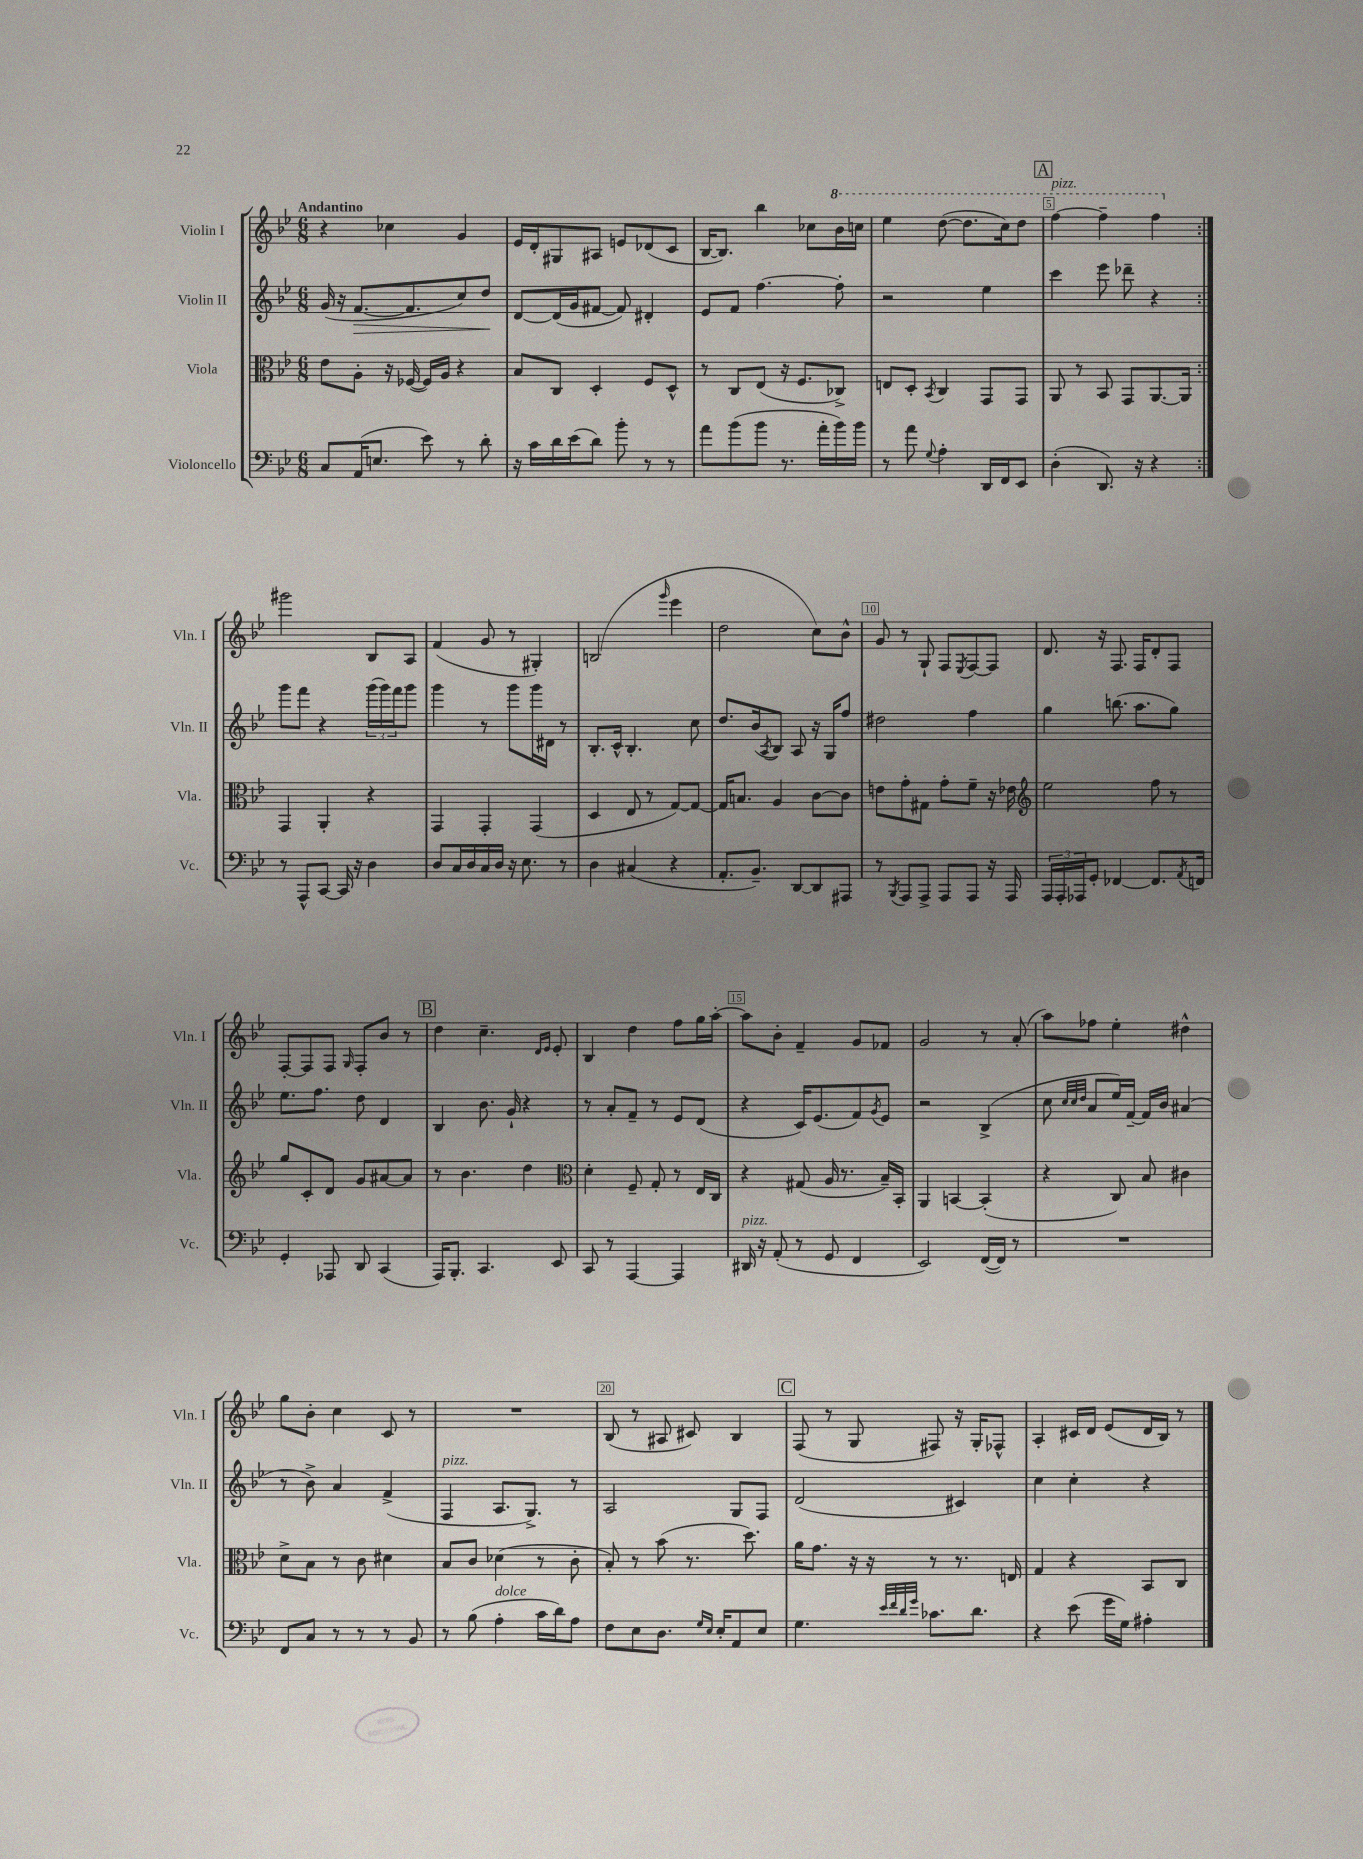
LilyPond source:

<<
\new StaffGroup <<
\new Staff = "s0" \with { instrumentName = "Violin I" shortInstrumentName = "Vln. I" } {
    \clef treble \key bes \major \numericTimeSignature \time 6/8 \tempo "Andantino"
    \repeat volta 2 { r4 ces''4 g'4 |
    ees'16 d'16-. gis8 ais8 e'8 des'8( c'8 |
    bes16~ bes8.) bes''4 ces''8 \ottava #1 bes''16 c'''!16 |
    ees'''4 d'''8~( d'''8. c'''16) d'''8 |
    \mark \markup { \box "A" } f'''4~^\markup { \italic "pizz." } f'''4-- f'''4 \ottava #0 | }
    gis'''2 bes8 a8 |
    f'4( g'8 r8 gis4-.) |
    b2( \grace { g'''16 } ees'''4 |
    d''2 c''8) bes'8-^ |
    g'8 r8 g8-! f8 \acciaccatura { ees8 } f8~ f8 |
    d'8. r16 f8. f16 d'8-. f8 |
    f8~-. f8 f8 \grace { g16 } f8-. bes'8 r8 |
    \mark \markup { \box "B" } d''4 c''4.-- \grace { d'16 ees'16 } ees'8-. |
    bes4 d''4 f''8 g''16 a''16~-. |
    a''8 bes'8-. f'4-- g'8 fes'8 |
    g'2 r8 a'8-.( |
    a''8) fes''8 ees''4-. dis''4-^ |
    g''8 bes'8-. c''4 c'8 r8 |
    R2. |
    bes8( r8 ais8 cis'8) bes4 |
    \mark \markup { \box "C" } f8( r8 g8 fis8) r16 g16-. fes8-^ |
    a4-. cis'16 d'16 ees'8( d'16 bes16) r8 \bar "|." |
}
\new Staff = "s1" \with { instrumentName = "Violin II" shortInstrumentName = "Vln. II" } {
    \clef treble \key bes \major \numericTimeSignature \time 6/8
    \repeat volta 2 { g'16( r16 f'8.~\> f'8. c''8) d''8\! |
    d'8~ d'16( g'16 fis'8~ fis'8) dis'4-. |
    ees'8 f'8 f''4.~ f''8-. |
    r2 ees''4 |
    \mark \markup { \box "A" } c'''4 ees'''8 des'''8-- r4 | }
    g'''8 f'''8 r4 \tuplet 3/2 { g'''16( g'''16) f'''16 } g'''8 |
    g'''4 r8 g'''8 g'''16 dis'16 r8 |
    bes8.-. c'16-^ bes4.-. c''8 |
    d''8. bes'16( \acciaccatura { a8 } bes8) a8 r16 g16 f''8 |
    dis''2 f''4 |
    g''4 b''8.( a''8. g''8) |
    ees''8. f''8. d''8 d'4 |
    \mark \markup { \box "B" } bes4 bes'8. g'16-! r4 |
    r8 a'8-. f'8-- r8 ees'8 d'8( |
    r4 c'16) ees'8.( f'8) \acciaccatura { g'8 } ees'8 |
    r2 bes4->( |
    c''8 \grace { c''32 c''32 d''32 } a'8 ees''16) f'16~-- f'16 bes'16 ais'4( |
    r8 bes'8->) a'4 f'4->( |
    f4^\markup { \italic "pizz." } a8. g8.->) r8 |
    a2 g8 f8 |
    \mark \markup { \box "C" } d'2( cis'4) |
    c''4 c''4-. r4 \bar "|." |
}
\new Staff = "s2" \with { instrumentName = "Viola" shortInstrumentName = "Vla." } {
    \clef alto \key bes \major \numericTimeSignature \time 6/8
    \repeat volta 2 { ees'8 a8-. r16 fes16~( fes16) a16 r4 |
    bes8 c8 d4-. f8 d8-^ |
    r8 c8 ees8( r16 f8. ces8->) |
    e8 d8-. \acciaccatura { bes,8 } c4 g,8 g,8 |
    \mark \markup { \box "A" } a,8 r8 bes,8 g,8 a,8.~ a,16 | }
    g,4 a,4-. r4 |
    g,4 g,4-. g,4( |
    d4 ees8 r8 g8~) g8~ |
    g16 b8. a4 c'8~ c'8 |
    e'8 g'8-. gis8 g'8-. f'8-- r16 ees'16 |
    \clef treble ees''2 f''8 r8 |
    g''8 c'8-. d'8 g'8 ais'8~ ais'8 |
    \mark \markup { \box "B" } r8 bes'4. d''4 |
    \clef alto d'4-. f8-- g8-. r8 ees16 c16 |
    r4 gis8( a16 r8. bes16--) bes,16-. |
    a,4 b,4~ b,4-.( |
    r4 c8) bes8 cis'4 |
    d'8-> bes8 r8 c'8 dis'4 |
    bes8 c'8 des'4( r8 c'8-. |
    bes8-.) r8 bes'8( r8. d''8.) |
    \mark \markup { \box "C" } a'16 g'8. r16 r16 r8 r8. e16 |
    g4 r4 bes,8 c8 \bar "|." |
}
\new Staff = "s3" \with { instrumentName = "Violoncello" shortInstrumentName = "Vc." } {
    \clef bass \key bes \major \numericTimeSignature \time 6/8
    \repeat volta 2 { c8 a,16( e8. ees'8) r8 d'8-. |
    r16 c'16 d'16 ees'16( d'8) bes'8-. r8 r8 |
    a'8 bes'8( bes'8 r8. a'16-. bes'16) bes'16 |
    r8 a'8 \appoggiatura { g8 } a4-. d,16 f,16 ees,8 |
    \mark \markup { \box "A" } d4-.( d,8.) r16 r4 | }
    r8 a,,8-^ c,8~ c,16 r16 d4 |
    d8 c16 d16 c16 d16 r16 ees8. r8 |
    d4 cis4( r4 |
    a,8.-. bes,8.--) d,8~ d,8 ais,,8 |
    r8 \acciaccatura { bes,,8 } a,,8 a,,8-> a,,8 a,,8 r16 a,,16 |
    \tuplet 3/2 { a,,16 a,,16-. aes,,16 } g,8-. fes,4~ fes,8. \acciaccatura { a,8 } f,16 |
    g,4-. aes,,8 d,8 c,4( |
    \mark \markup { \box "B" } a,,16) bes,,8.-. c,4. ees,8 |
    c,8 r8 a,,4~ a,,4 |
    dis,16^\markup { \italic "pizz." } r16 a,8-.( r8 g,8 f,4 |
    ees,2) f,16~( f,16) r8 |
    R2. |
    f,8 c8 r8 r8 r8 bes,8 |
    r8 bes8( a4-.^\markup { \italic "dolce" } c'16 d'16) a8 |
    f8 ees8 d8. \grace { g16 ees16 } ees16-. a,8 ees8 |
    \mark \markup { \box "C" } g4. \grace { ees'32 f'32 d'32 g'32 } ces'8. d'8. |
    r4 ees'8( g'16 g16) ais4-. \bar "|." |
}
>>
>>
\layout { \context { \Score \override BarNumber.break-visibility = ##(#f #t #t) barNumberVisibility = #(every-nth-bar-number-visible 5) \override BarNumber.stencil = #(make-stencil-boxer 0.1 0.3 ly:text-interface::print) } }
